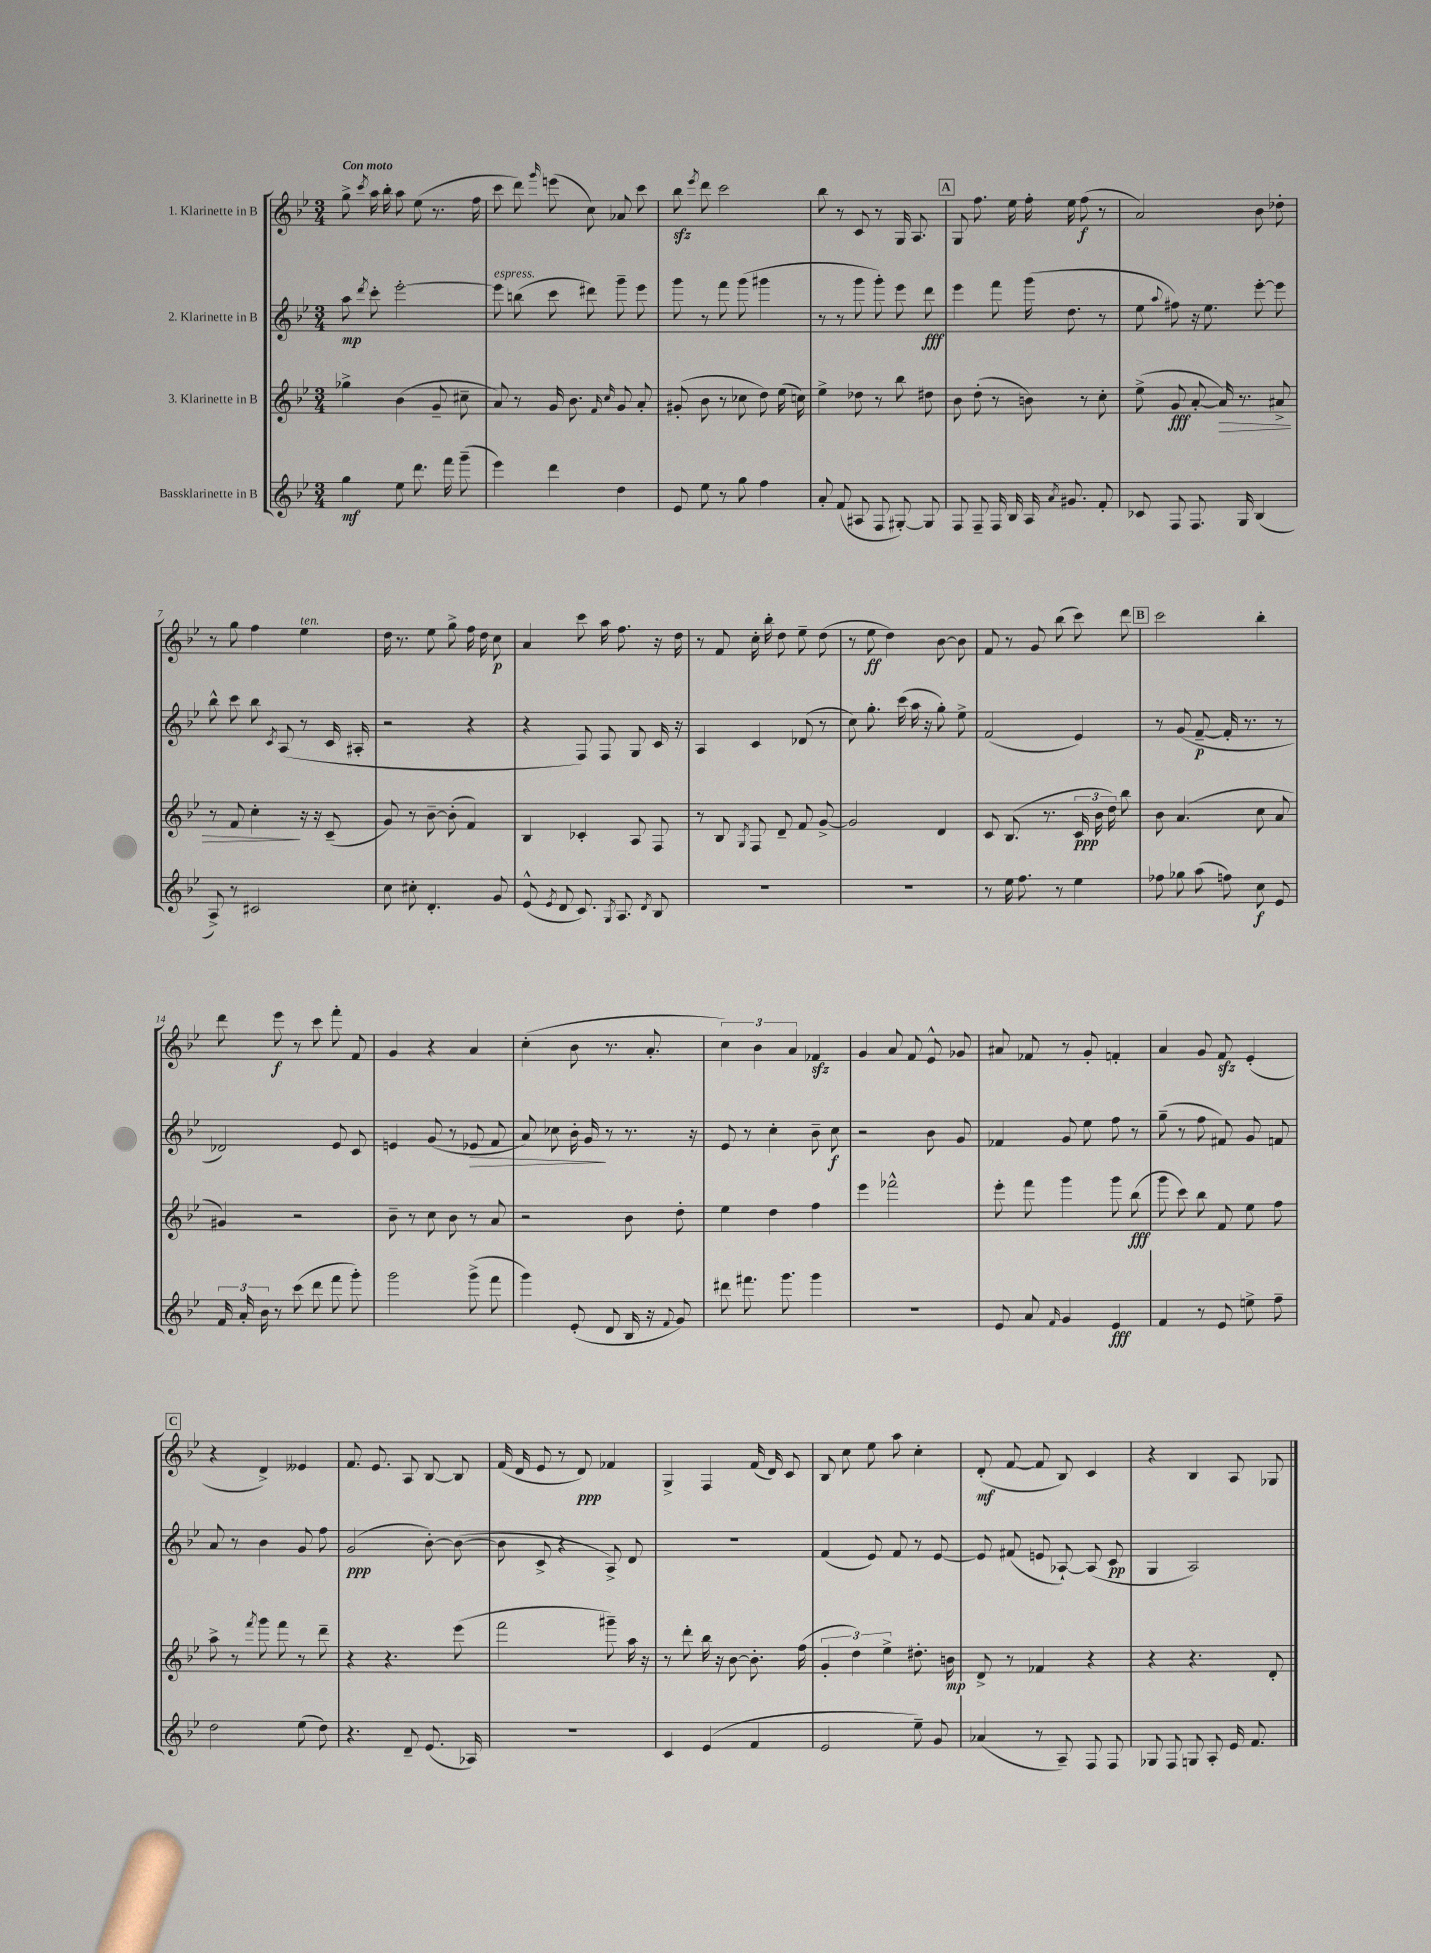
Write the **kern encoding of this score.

**kern	**dynam	**kern	**dynam	**kern	**dynam	**kern	**dynam
*part4	*part4	*part3	*part3	*part2	*part2	*part1	*part1
*staff4	*staff4	*staff3	*staff3	*staff2	*staff2	*staff1	*staff1
*I"Bassklarinette in B	*	*I"3. Klarinette in B	*	*I"2. Klarinette in B	*	*I"1. Klarinette in B	*
*clefG2	*	*clefG2	*	*clefG2	*	*clefG2	*
*k[b-e-]	*	*k[b-e-]	*	*k[b-e-]	*	*k[b-e-]	*
*M3/4	*	*M3/4	*	*M3/4	*	*M3/4	*
=1	=1	=1	=1	=1	=1	=1	=1
!	!	!	!	!	!	!LO:TX:a:B:t=Con moto	!
4gg\	mf	4gg-X^\	.	8aa\	mp	8gg^\	.
.	.	.	.	8qddd/	.	8qccc/	.
.	.	.	.	8ccc'\	.	16aa\	.
.	.	.	.	.	.	16bb-'\	.
8ee-\	.	(4b-\	.	[2eee-'\	.	8aa\	.
8.ddd\	.	.	.	.	.	(8ee-\	.
.	.	8g~/	.	.	.	8.r	.
16fff\	.	.	.	.	.	.	.
(8ggg~\	.	8cc#X~\	.	.	.	.	.
.	.	.	.	.	.	16ff\	.
=2	=2	=2	=2	=2	=2	=2	=2
!	!	!	!	!LO:TX:a:i:t=espress.	!	!	!
4eee-\)	.	8a/)	.	8eee-\]	.	8ccc\	.
.	.	8r	.	(8bbn\	.	8ddd\)	.
.	.	.	.	.	.	16qqggg/	.
4ddd\	.	16g/	.	8ccc\	.	(8eeen\	.
.	.	8.b-\	.	.	.	.	.
.	.	.	.	8ddd#X\)	.	8cc\)	.
.	.	16qqf/	.	.	.	.	.
.	.	16qqcc/	.	.	.	.	.
4dd\	.	8g/	.	8ggg~\	.	8a-X/	.
.	.	8a'/	.	8eee-\	.	8ccc\	.
=3	=3	=3	=3	=3	=3	=3	=3
8e-/	.	(8g#X'/	.	8ggg\	.	8bb-zz\	.
.	.	.	.	.	.	8qeee-/	.
8ee-\	.	8b-\	.	8r	.	8ddd\	.
8r	.	8r	.	8fff\	.	2ccc\	.
8gg\	.	8cc-X\	.	(8ggg\	.	.	.
4ff\	.	8dd\)	.	4ggg#X\	.	.	.
.	.	(16ee-\	.	.	.	.	.
.	.	16ccn\)	.	.	.	.	.
=4	=4	=4	=4	=4	=4	=4	=4
8a'/	.	4ee-^\	.	8r	.	8bb-\	.
(8f/	.	.	.	8r	.	8r	.
8A#X/	.	8dd-X\	.	8ggg\	.	8c/	.
8F/	.	8r	.	8ggg'\)	.	8r	.
[8G#X'/)	.	8bb-\	.	8eee-\	.	16G/	.
.	.	.	.	.	.	8.A/	.
8G#/]	.	8dd#X\	.	8ddd\	fff	.	.
!!LO:REH:place=s1:t=A
=5	=5	=5	=5	=5	=5	=5	=5
8F/	.	8b-\	.	4eee-\	.	8G/	.
8F~/	.	(8dd'\	.	.	.	8.ff\	.
16F/	.	8r	.	8fff\	.	.	.
16B-/	.	.	.	.	.	16ee-\	.
16A/	.	8bn\)	.	(16ggg\	.	16ff'\	.
8qa/	.	.	.	.	.	.	.
8.g#X/	.	.	.	8.dd\	.	16ee-\	.
.	.	8r	.	.	.	(8ff\	f
8f'/	.	8cc'\	.	8r	.	8r	.
=6	=6	=6	=6	=6	=6	=6	=6
8c-X/	.	(8ee-^\	.	8ee-\	.	2a/)	.
.	.	.	.	8qqaa/	.	.	.
8F/	.	8g/	fff	8ff#X\)	.	.	.
8.F/	.	[8a'/	.	16r	.	.	.
.	.	.	.	8.ee-\	.	.	.
!	!	!	!LO:HP:b	!	!	!	!
.	.	16a/])	>	.	.	.	.
16G/	.	8.r	.	.	.	.	.
(4B-/	.	.	.	[8eee-'\	.	8b-\	.
.	.	8a#X^/	.	8eee-\]	.	8dd-X'\	.
!!LO:LB:g=z
=7	=7	=7	=7	=7	=7	=7	=7
8A^/)	.	8r	.	8bb-^^\	.	8r	.
8r	.	8f/	.	8ccc\	.	8gg\	.
2c#X/	.	4cc'\	.	8bb-\	.	4ff\	.
.	.	.	.	8qc/	.	.	.
.	.	.	.	(8A/	.	.	.
!	!	!	!	!	!	!LO:TX:a:i:t=ten.	!
.	.	16r	]	8r	.	4ee-\	.
.	.	16r	.	.	.	.	.
.	.	(8c~/	.	16c/	.	.	.
.	.	.	.	16A#X'/	.	.	.
=8	=8	=8	=8	=8	=8	=8	=8
8cc\	.	8g/)	.	2r	.	16dd\	.
.	.	.	.	.	.	8.r	.
8cc#X'\	.	8r	.	.	.	.	.
4.d'/	.	[8b-~\	.	.	.	8ee-\	.
.	.	(8b-'\]	.	.	.	8gg^\	.
.	.	4f/)	.	4r	.	16ff\	.
.	.	.	.	.	.	16dd\	.
8g/	.	.	.	.	.	8cc\	p
=9	=9	=9	=9	=9	=9	=9	=9
(8e-^^/	.	4B-/	.	4r	.	4a/	.
8qe-/	.	.	.	.	.	.	.
8d/	.	.	.	.	.	.	.
8.c/)	.	4c-X'/	.	8F/)	.	8ccc\	.
.	.	.	.	8F/	.	16aa\	.
8qG/	.	.	.	.	.	.	.
8.A/	.	.	.	.	.	8.ff\	.
.	.	8A/	.	8G/	.	.	.
8qd/	.	.	.	.	.	.	.
8B-/	.	8F/	.	16c/	.	16r	.
.	.	.	.	16r	.	16dd\	.
=10	=10	=10	=10	=10	=10	=10	=10
2.r	.	8r	.	4A/	.	8r	.
.	.	8B-/	.	.	.	8f/	.
.	.	8qG/	.	.	.	.	.
.	.	8F/	.	4c/	.	16cc'\	.
.	.	.	.	.	.	16bb-'\	.
.	.	8d~/	.	.	.	8dd\	.
.	.	8f/	.	(8d-X/	.	8ee-~\	.
.	.	[8g^/	.	8r	.	(8dd\	.
=11	=11	=11	=11	=11	=11	=11	=11
2.r	.	2g/]	.	8cc\)	.	8r	.
.	.	.	.	8.gg'\	.	8ee-\	ff
.	.	.	.	.	.	4dd\)	.
.	.	.	.	(16ccc\	.	.	.
.	.	.	.	16aa\	.	.	.
.	.	.	.	16r	.	.	.
.	.	4d/	.	8gg'\)	.	[8b-\	.
.	.	.	.	8ee-^\	.	8b-\]	.
=12	=12	=12	=12	=12	=12	=12	=12
8r	.	8c/	.	(2f/	.	8f/	.
16ee-\	.	(8.B-/	.	.	.	8r	.
8.ff\	.	.	.	.	.	.	.
.	.	.	.	.	.	8g/	.
.	.	8.r	.	.	.	.	.
8r	.	.	.	.	.	(8bb-\	.
4ee-\	.	24c/	ppp	4e-/)	.	8ccc\)	.
.	.	24b-\	.	.	.	.	.
.	.	24dd\)	.	.	.	.	.
.	.	8bb-\	.	.	.	8ddd\	.
!!LO:REH:place=s1:t=B
=13	=13	=13	=13	=13	=13	=13	=13
8ff-X\	.	8b-\	.	8r	.	2ccc\	.
8gg-X\	.	(4.a/	.	(8g/	.	.	.
(8aa\	.	.	.	[8f~/	p	.	.
8ffn\)	.	.	.	16f'/]	.	.	.
.	.	.	.	8.r	.	.	.
8cc\	f	8cc\	.	.	.	4bb-'\	.
8e-/	.	8a/	.	8r	.	.	.
!!LO:LB:g=z
=14	=14	=14	=14	=14	=14	=14	=14
24f/	.	4g#X/)	.	2d-X/)	.	8ddd\	.
24a'/	.	.	.	.	.	.	.
24b-\	.	.	.	.	.	.	.
8r	.	.	.	.	.	8eee-\	f
(8ccc\	.	2r	.	.	.	8r	.
8ddd\	.	.	.	.	.	8ccc\	.
8fff\	.	.	.	8e-/	.	8fff'\	.
8ggg'\)	.	.	.	8c/	.	8f/	.
=15	=15	=15	=15	=15	=15	=15	=15
2ggg\	.	8b-~\	.	4en/	.	4g/	.
.	.	8r	.	.	.	.	.
.	.	8cc\	.	(8g/	.	4r	.
.	.	8b-\	.	8r	.	.	.
!	!	!	!	!	!LO:HP:b	!	!
(8ggg^\	.	8r	.	8e-X/	>	4a/	.
8fff\	.	8a/	.	8f/	.	.	.
=16	=16	=16	=16	=16	=16	=16	=16
4ggg\)	.	2r	.	8a/)	.	(4cc'\	.
.	.	.	.	8cc-X\	.	.	.
(8e-'/	.	.	.	16b-'\	.	8b-\	.
.	.	.	.	16g/	.	.	.
8d/	.	.	.	8r	]	8.r	.
16B-/	.	8b-\	.	8.r	.	.	.
16r	.	.	.	.	.	8.a'/	.
8qqf/	.	.	.	.	.	.	.
8g/)	.	8dd'\	.	.	.	.	.
.	.	.	.	16r	.	.	.
=17	=17	=17	=17	=17	=17	=17	=17
8ddd#X\	.	4ee-\	.	8e-/	.	6cc\)	.
8.fff#X\	.	.	.	8r	.	.	.
.	.	.	.	.	.	6b-\	.
.	.	4dd\	.	4cc'\	.	.	.
8.ggg\	.	.	.	.	.	.	.
.	.	.	.	.	.	6a/	.
4ggg\	.	4ff\	.	8b-~\	.	4f-Xzz/	.
.	.	.	.	8cc\	f	.	.
=18	=18	=18	=18	=18	=18	=18	=18
2.r	.	4eee-\	.	2r	.	4g/	.
.	.	2fff-X^^\	.	.	.	8a/	.
.	.	.	.	.	.	8f/	.
.	.	.	.	8b-\	.	8e-^^/	.
.	.	.	.	8g/	.	8g-X/	.
=19	=19	=19	=19	=19	=19	=19	=19
8e-/	.	8eee-'\	.	4f-X/	.	8a#X/	.
8a/	.	8fff\	.	.	.	8f-X/	.
16qqf/	.	.	.	.	.	.	.
4g/	.	4ggg\	.	8g/	.	8r	.
.	.	.	.	8ee-\	.	8g'/	.
4e-/	fff	8ggg\	.	8ff\	.	4fn'/	.
.	.	(8bb-\	fff	8r	.	.	.
=20	=20	=20	=20	=20	=20	=20	=20
4f/	.	8ggg\	.	(8gg~\	.	4a/	.
.	.	8ccc\)	.	8r	.	.	.
8r	.	8bb-\	.	8ff\	.	8g/	.
8e-/	.	8f/	.	8f#X/)	.	8fzz/	.
8een^\	.	8ee-\	.	8g/	.	(4e-'/	.
8ff~\	.	8ff\	.	8fn/	.	.	.
!!LO:LB:g=z
!!LO:REH:place=s1:t=C
=21	=21	=21	=21	=21	=21	=21	=21
2dd\	.	8aa^\	.	8a/	.	4r	.
.	.	8r	.	8r	.	.	.
.	.	8qfff/	.	.	.	.	.
.	.	8ggg\	.	4b-\	.	4d^/)	.
.	.	8fff\	.	.	.	.	.
(8ee-\	.	8r	.	8g/	.	4e--X/	.
8dd\)	.	8ddd~\	.	8ff\	.	.	.
=22	=22	=22	=22	=22	=22	=22	=22
4.r	.	4r	.	(2g/	ppp	8.f/	.
.	.	.	.	.	.	8.e-/	.
.	.	4.r	.	.	.	.	.
8d~/	.	.	.	.	.	8A/	.
(8.e-/	.	.	.	[8b-'\)	.	[8B-/	.
.	.	(8eee-\	.	(8b-\_	.	8B-/]	.
16A-X/)	.	.	.	.	.	.	.
=23	=23	=23	=23	=23	=23	=23	=23
2.r	.	2fff\	.	8b-\]	.	(16f/	.
.	.	.	.	.	.	16d/	.
.	.	.	.	8c^/	.	8e-/	.
.	.	.	.	4r	.	8r	.
.	.	.	.	.	.	8d/)	ppp
.	.	8ggg#X~\)	.	8A^/)	.	4f-X/	.
.	.	16aa\	.	8d/	.	.	.
.	.	16r	.	.	.	.	.
=24	=24	=24	=24	=24	=24	=24	=24
4c/	.	8r	.	2.r	.	4G^/	.
.	.	8ddd'\	.	.	.	.	.
(4e-/	.	16bb-\	.	.	.	4F/	.
.	.	16r	.	.	.	.	.
.	.	[8b-\	.	.	.	.	.
4f/	.	8.b-'\]	.	.	.	(16f/	.
.	.	.	.	.	.	16d/)	.
.	.	.	.	.	.	8c/	.
.	.	(16ff\	.	.	.	.	.
=25	=25	=25	=25	=25	=25	=25	=25
2e-/	.	6g'/	.	(4f/	.	8B-/	.
.	.	.	.	.	.	8cc\	.
.	.	6dd\)	.	.	.	.	.
.	.	.	.	8e-/)	.	8ee-\	.
.	.	6ee-^\	.	.	.	.	.
.	.	.	.	8f/	.	8aa\	.
8ee-~\)	.	8.dd#X'\	.	8r	.	4cc'\	.
8g/	.	.	.	[8e-/	.	.	.
.	.	16bn\	mp	.	.	.	.
=26	=26	=26	=26	=26	=26	=26	=26
(4a-X/	.	8d^/	.	8e-/]	.	(8d'/	mf
.	.	8r	.	(8f#X/	.	[8f/	.
8r	.	4f-X/	.	8en/	.	8f/]	.
8A~/)	.	.	.	[8A-X`/)	.	8B-/)	.
8F/	.	4r	.	(8A-/]	.	4c/	.
8F/	.	.	.	8c/	pp	.	.
=27	=27	=27	=27	=27	=27	=27	=27
8G-X/	.	4r	.	4G/	.	4r	.
8F/	.	.	.	.	.	.	.
8Gn/	.	4.r	.	2A/)	.	4B-/	.
8A'/	.	.	.	.	.	.	.
16e-/	.	.	.	.	.	8A/	.
8.f/	.	.	.	.	.	.	.
.	.	8d'/	.	.	.	8G-X/	.
==	==	==	==	==	==	==	==
*-	*-	*-	*-	*-	*-	*-	*-
